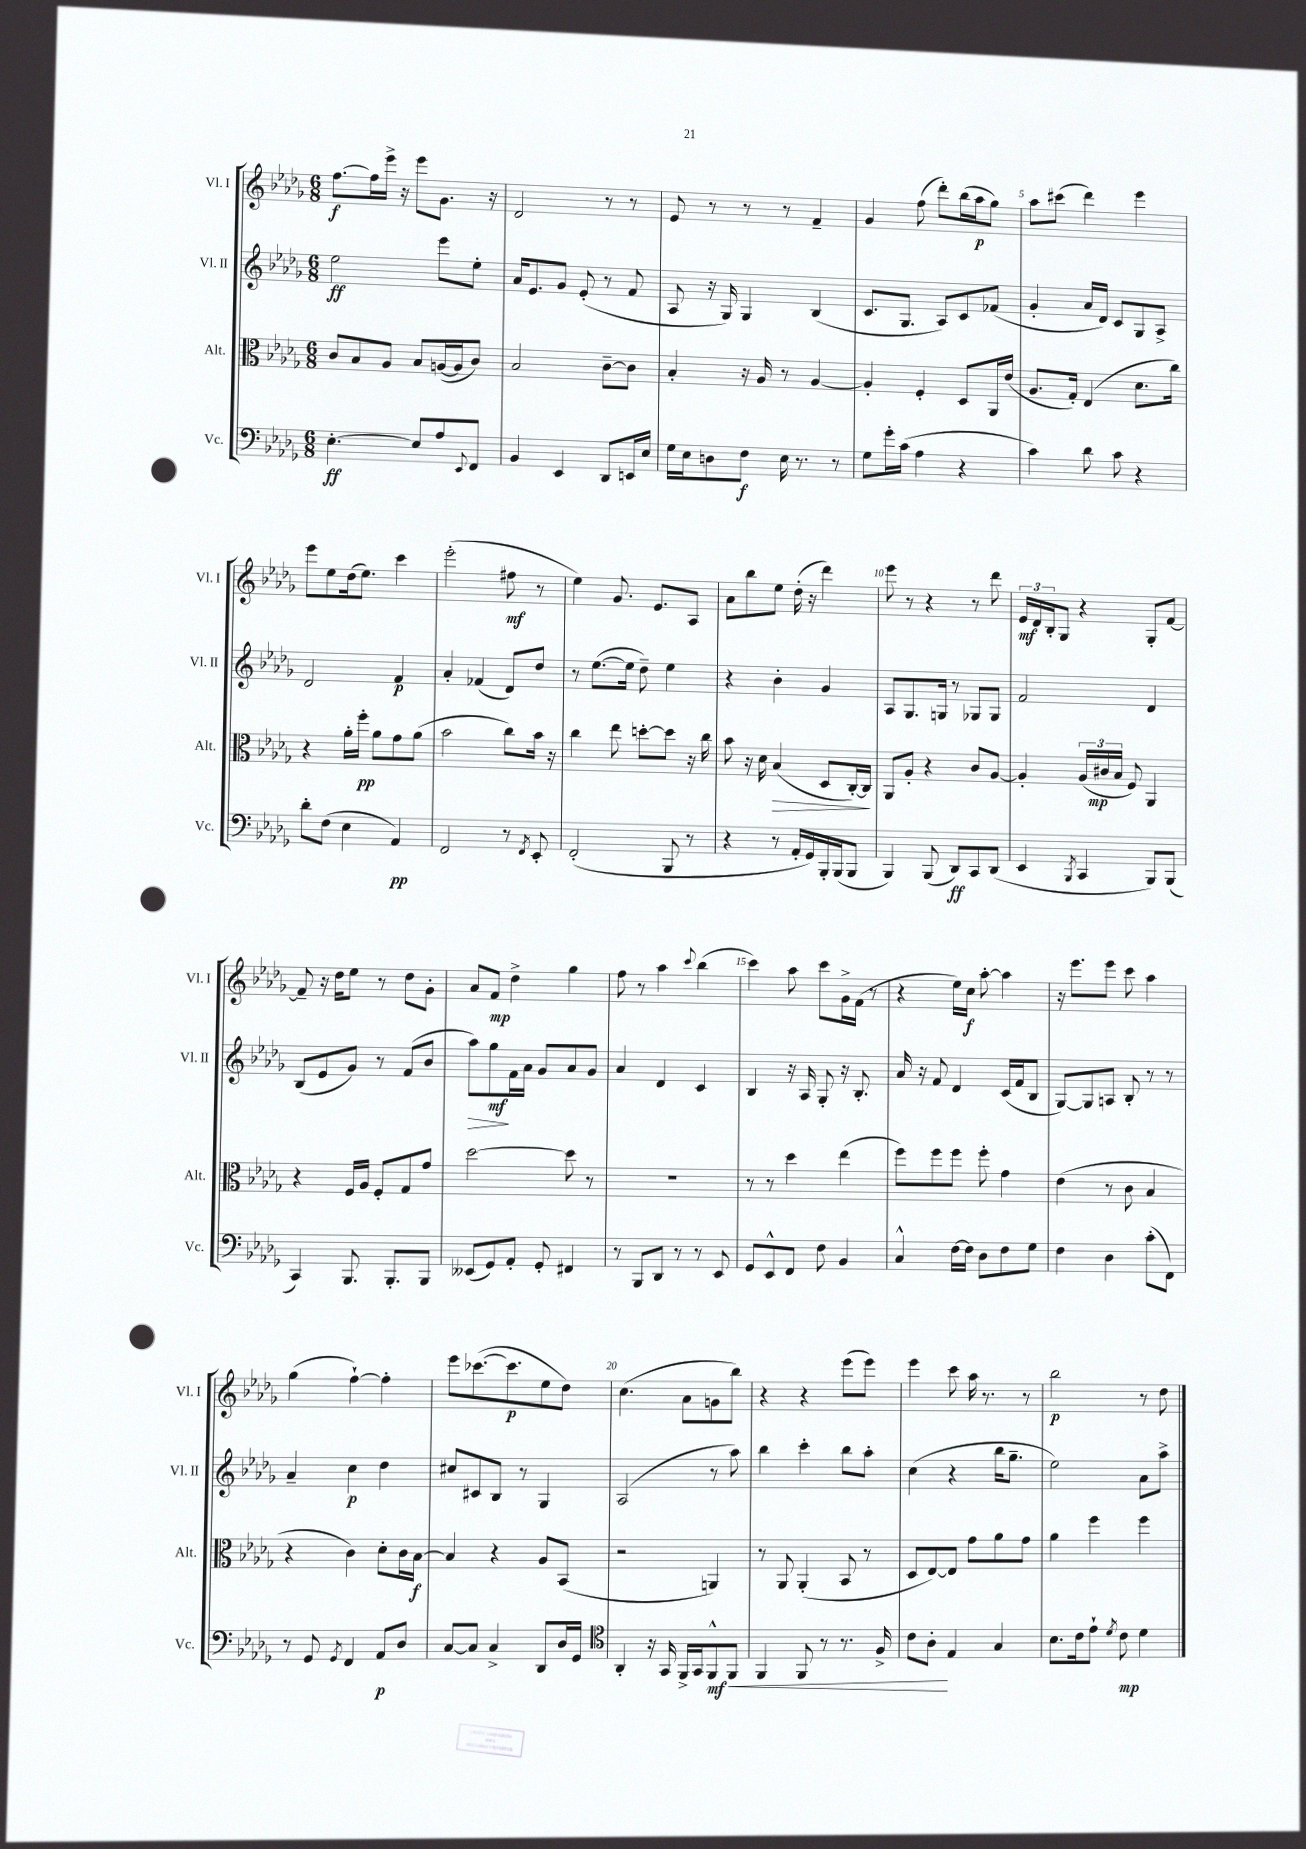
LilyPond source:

<<
\new StaffGroup <<
\new Staff = "s0" \with { instrumentName = "Vl. I" shortInstrumentName = "Vl. I" } {
    \clef treble \key des \major \numericTimeSignature \time 6/8
    f''8.~\f f''16 ees'''16-> r16 ees'''8 ges'8. r16 |
    des'2 r8 r8 |
    ees'8 r8 r8 r8 f'4-- |
    ges'4 f''8( des'''8-.) bes''16( aes''16\p ges''8) |
    aes''8 cis'''8( des'''4) ees'''4 |
    ees'''8 ees''8 des''16( ees''8.) c'''4 |
    ees'''2-.( fis''8\mf r8 |
    ees''4) ges'8. ees'8. aes8 |
    aes'8 bes''8 ees''8 des''16-.( r16 des'''4) |
    ees'''8 r8 r4 r8 des'''8 |
    \tuplet 3/2 { ees'16\mf des'16 bes16-. } ges8 r4 ges8-. f'8~ |
    f'8-- r16 des''16 ees''8 r8 des''8 ges'8-. |
    aes'8 f'8\mp des''4-> ges''4 |
    f''8 r8 aes''4 \appoggiatura { c'''8 } bes''4( |
    c'''4) aes''8 c'''8 ges'16-> f'16( r8 |
    r4 ees''16) c''16\f aes''8~-. aes''4 |
    r16 ees'''8. ees'''8 c'''8 aes''4 |
    ges''4( f''4~-!) f''4-. |
    ees'''8 ces'''8.~( ces'''8.\p ees''8 des''8) |
    c''4.( aes'8 g'8 bes''8) |
    r4 r4 ees'''8( ees'''8) |
    ees'''4 c'''8 aes''16 r8. r8 |
    bes''2\p r8 des''8 \bar "|." |
}
\new Staff = "s1" \with { instrumentName = "Vl. II" shortInstrumentName = "Vl. II" } {
    \clef treble \key des \major \numericTimeSignature \time 6/8
    ees''2\ff ees'''8 ees''8-. |
    aes'16 ees'8. ges'8 ees'8-.( r8 f'8 |
    aes8 r16 ges16) ges4 bes4( |
    c'8. ges8. aes8) c'8 fes'8( |
    ges'4-. aes'16 des'16) c'8 ges8 aes8-> |
    des'2 f'4\p |
    aes'4-. fes'4( des'8) des''8 |
    r8 ees''8.~( ees''16 des''8--) ees''4 |
    r4 bes'4-. ges'4 |
    aes8 ges8. g16 r8 ges8 ges8 |
    f'2 des'4 |
    bes8( ees'8 ges'8) r8 f'8( bes'8 |
    aes''8\>) ges''8\mf\! f'16 aes'16 ges'8 aes'8 ges'8 |
    aes'4 des'4 c'4 |
    bes4 r16 aes16 ges8-. r16 bes8.-. |
    aes'16 r16 f'8 des'4 c'16( f'16 bes8 |
    ges8~) ges8 a8 bes8-. r8 r8 |
    aes'4-- c''4\p des''4 |
    cis''8 cis'8 bes8 r8 ges4 |
    aes2( r8 aes''8) |
    bes''4 c'''4-. bes''8 aes''8-. |
    c''4( r4 bes''16 ges''8.-- |
    ees''2) aes'8 aes''8-> \bar "|." |
}
\new Staff = "s2" \with { instrumentName = "Alt." shortInstrumentName = "Alt." } {
    \clef alto \key des \major \numericTimeSignature \time 6/8
    c'8 bes8 aes8 bes8 a16~( a16 c'8) |
    bes2 c'8~-- c'8 |
    bes4-. r16 aes16 r8 aes4~ |
    aes4-. f4-. des8 aes,16 ees'16( |
    aes8. ges16-.) ees4( des'8. c''16) |
    r4 aes'16-. f''16-.\pp aes'8 ges'8 aes'8( |
    bes'2 c''8) bes'16 r16 |
    c''4 ees''8 d''8~-. d''8 r16 c''16 |
    bes'8 r16 des'16 bes4\>( des8 c16~-.) c16\! |
    aes,8 aes8-. r4 c'8 aes8~ |
    aes4-. \tuplet 3/2 { aes16( cis'16\mp bes16 } f8) aes,4 |
    r4 f16 aes16 f8-. ges8 ges'8 |
    des''2~ des''8 r8 |
    r2. |
    r8 r8 des''4 ees''4( |
    f''8) f''8 f''8 f''8-. ges'4 |
    ees'4( r8 c'8 bes4 |
    r4 c'4) des'8-. c'16 bes16~\f |
    bes4 r4 aes8 bes,8( |
    r2 a,4) |
    r8 aes,8 aes,4-.( bes,8 r8 |
    des8 ees8~) ees8 ges'8 aes'8 ges'8 |
    aes'4 f''4 f''4 \bar "|." |
}
\new Staff = "s3" \with { instrumentName = "Vc." shortInstrumentName = "Vc." } {
    \clef bass \key des \major \numericTimeSignature \time 6/8
    ees4.~-.\ff ees8 aes8 \appoggiatura { ees,8 } f,8 |
    bes,4 ees,4 des,8 e,16 ees16 |
    ges16 ees16 d8 f8\f ees16 r8. r8 |
    ges8 ges'16-. c'16( aes4 r4 |
    c'4) des'8 c'8 r4 |
    des'8-. f8( ees4 aes,4\pp) |
    f,2 r8 \acciaccatura { f,8 } ees,8-. |
    f,2-.( bes,,8 r8 |
    r4 r8 aes,16-. ges,16) bes,,16-. bes,,16( bes,,8 |
    bes,,4) bes,,8( des,8\ff) c,8 des,8( |
    ees,4 \acciaccatura { bes,,8 } c,4 bes,,8) bes,,8( |
    c,4) bes,,8. bes,,8.-. bes,,8 |
    eeses,8( ges,8) aes,8-. ges,8-. fis,4 |
    r8 bes,,8 des,8 r8 r8 ees,8 |
    ges,8 ees,8-^ f,8 f8 bes,4 |
    c4-^ f16~ f16 des8 f8 ges8 |
    f4 des4 c'8-.( f,8) |
    r8 ges,8 \acciaccatura { ges,8 } f,4 aes,8\p des8 |
    c8~ c8 c4-> des,8 des16 ges,16 |
    \clef tenor aes,4-. r16 ges,16 f,16-> ges,16 f,8-^\mf f,8\< |
    f,4 f,8 r8 r8. f16-> |
    c'8 aes8-.\! ees4 ges4 |
    bes8. c'16 ees'8-! \acciaccatura { des'8 } c'8\mp des'4 \bar "|." |
}
>>
>>
\layout { \context { \Score \override BarNumber.break-visibility = ##(#f #t #t) barNumberVisibility = #(every-nth-bar-number-visible 5) } }
